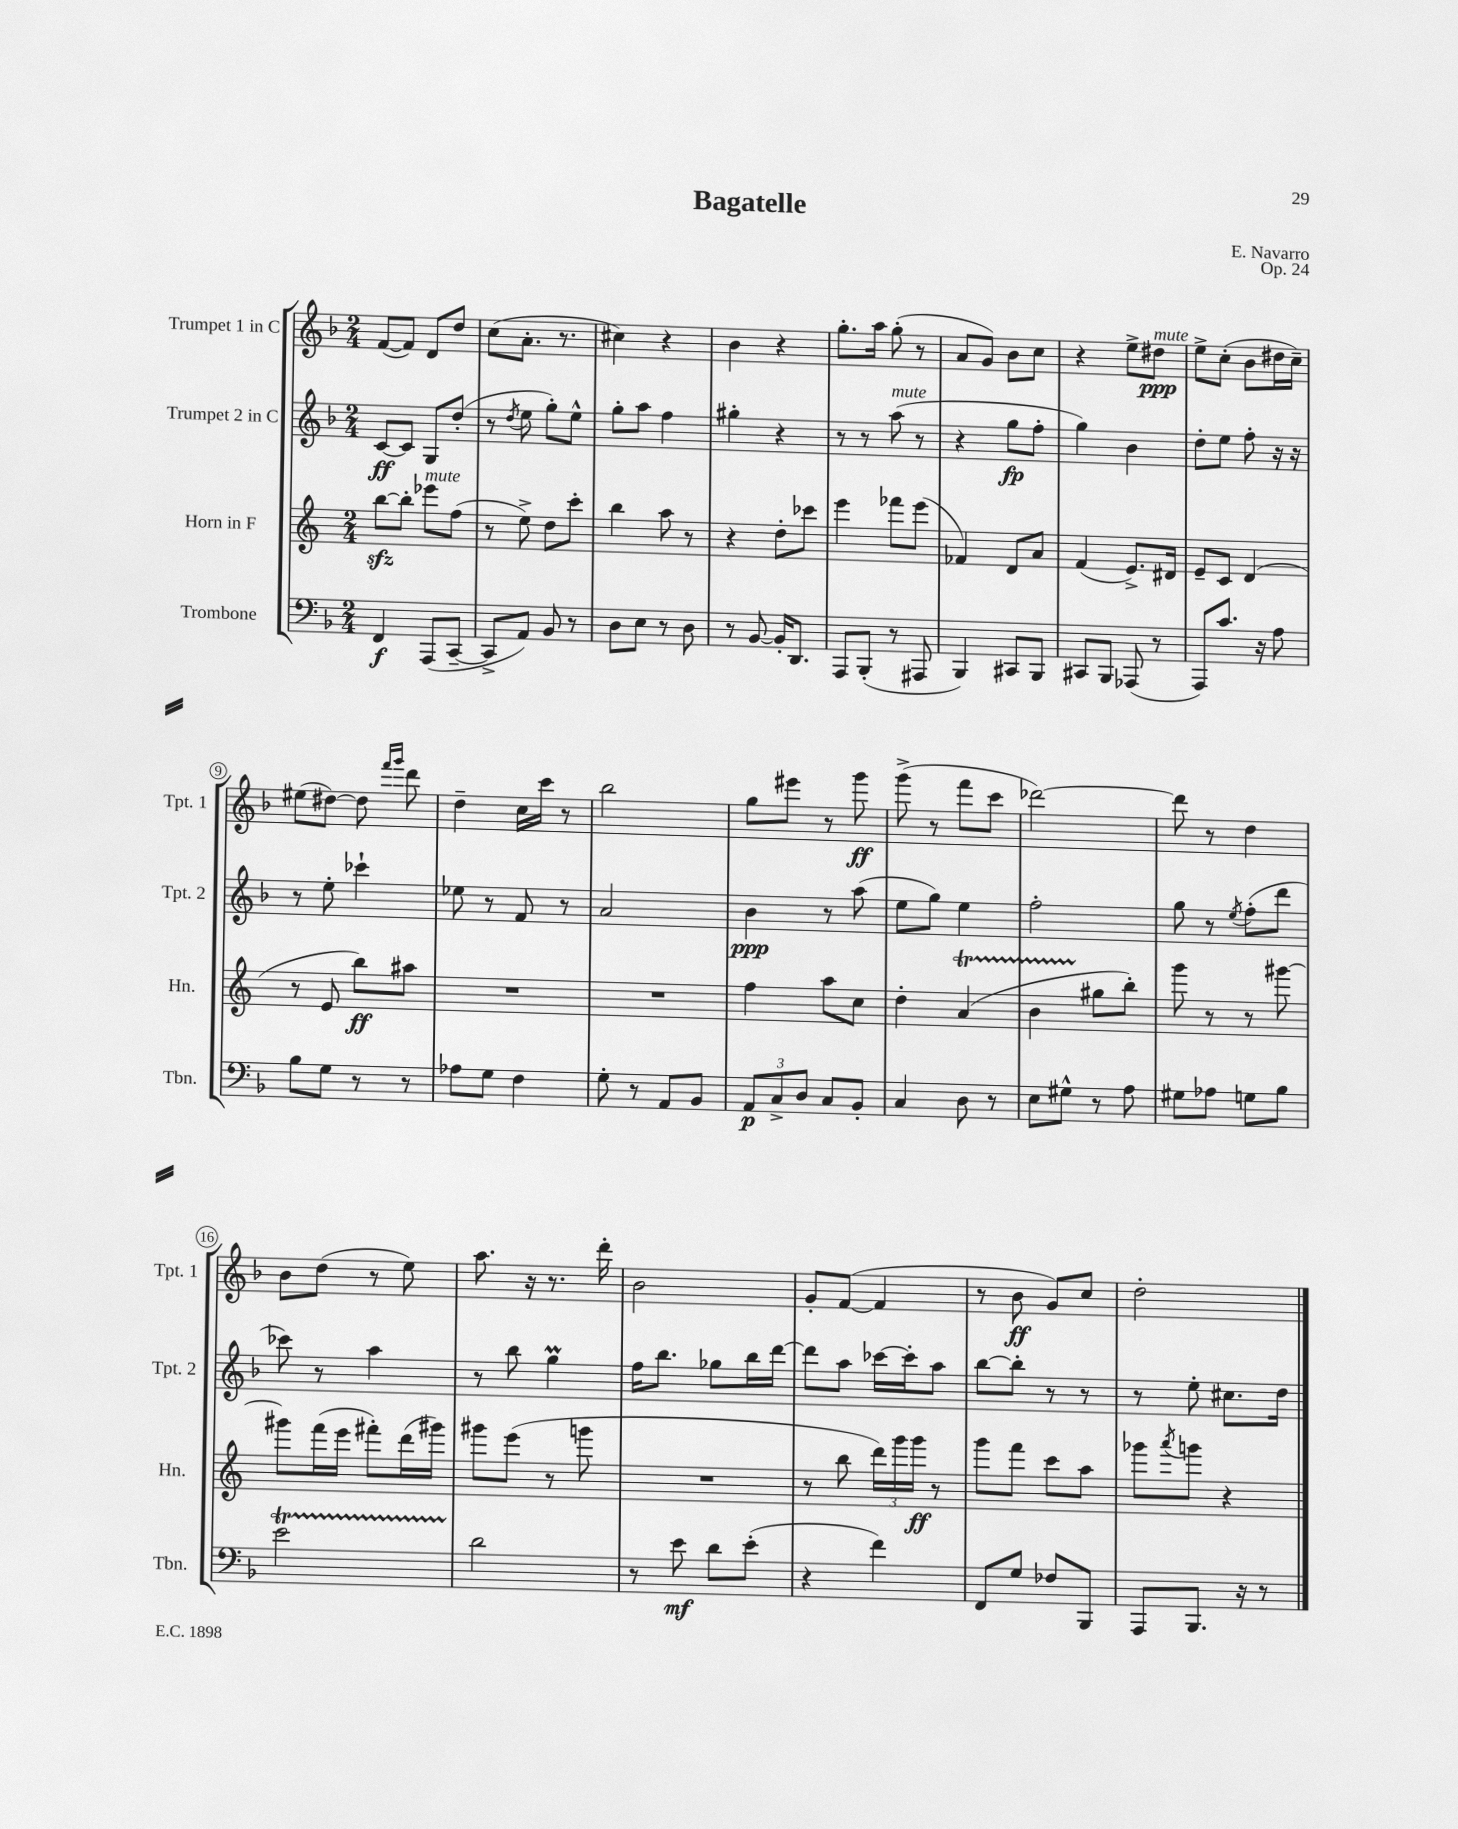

**kern	**dynam	**kern	**dynam	**kern	**dynam	**kern	**dynam
*part4	*part4	*part3	*part3	*part2	*part2	*part1	*part1
*staff4	*staff4	*staff3	*staff3	*staff2	*staff2	*staff1	*staff1
*I"Trombone	*	*I"Horn in F	*	*I"Trumpet 2 in C	*	*I"Trumpet 1 in C	*
*I'Tbn.	*	*I'Hn.	*	*I'Tpt. 2	*	*I'Tpt. 1	*
*clefF4	*	*clefG2	*	*clefG2	*	*clefG2	*
*k[b-]	*	*k[]	*	*k[b-]	*	*k[b-]	*
*M2/4	*	*M2/4	*	*M2/4	*	*M2/4	*
=1	=1	=1	=1	=1	=1	=1	=1
4FF/	f	[8bbzz\L	.	[8c/L	ff	([8f/L	.
.	.	8bb'\J]	.	8c/J]	.	8f/J])	.
!	!	!LO:TX:a:i:t=mute	!	!	!	!	!
(8AAA/L	.	8eee-X\L	.	8G/L	.	8d/L	.
[8CC~/J	.	(8ff\J	.	(8dd'/J	.	8dd/J	.
=2	=2	=2	=2	=2	=2	=2	=2
8CC^/L]	.	8r	.	8r	.	(8cc\L	.
.	.	.	.	8qdd/	.	.	.
8AA/J)	.	8ee^\)	.	8ee\	.	8.a'\J	.
8BB-/	.	8dd\L	.	8gg'\L)	.	.	.
.	.	.	.	.	.	8.r	.
8r	.	8ccc'\J	.	8ee^^\J	.	.	.
=3	=3	=3	=3	=3	=3	=3	=3
8D\L	.	4bb\	.	8gg'\L	.	4cc#X\)	.
8E\J	.	.	.	8aa\J	.	.	.
8r	.	8aa\	.	4ff\	.	4r	.
8D\	.	8r	.	.	.	.	.
=4	=4	=4	=4	=4	=4	=4	=4
8r	.	4r	.	4gg#X'\	.	4b-\	.
[8BB-/	.	.	.	.	.	.	.
16BB-'/KL]	.	8dd'\L	.	4r	.	4r	.
8.DD/J	.	.	.	.	.	.	.
.	.	8ccc-X\J	.	.	.	.	.
=5	=5	=5	=5	=5	=5	=5	=5
8AAA/L	.	4eee\	.	8r	.	8.gg'\L	.
(8BBB-'/J	.	.	.	8r	.	.	.
.	.	.	.	.	.	16aa\Jk	.
!	!	!	!	!LO:TX:a:i:t=mute	!	!	!
8r	.	8fff-X\L	.	(8aa\	.	(8gg'\	.
8AAA#X/	.	(8eee\J	.	8r	.	8r	.
=6	=6	=6	=6	=6	=6	=6	=6
4BBB-/)	.	4f-X/)	.	4r	.	8a/L	.
.	.	.	.	.	.	8g/J)	.
8CC#X/L	.	8d/L	.	8gg\L	fp	8b-\L	.
8BBB-/J	.	8a/J	.	8ff'\J	.	8cc\J	.
=7	=7	=7	=7	=7	=7	=7	=7
8CC#X/L	.	(4f/	.	4gg\)	.	4r	.
8BBB-/J	.	.	.	.	.	.	.
(8AAA-X/	.	8.e^/L)	.	4b-\	.	8ee^\L	.
!	!	!	!	!	!	!LO:TX:a:i:t=mute	!
8r	.	.	.	.	.	8dd#X\J	ppp
.	.	16d#X/Jk	.	.	.	.	.
=8	=8	=8	=8	=8	=8	=8	=8
8AAA/L)	.	8e~/L	.	8dd'\L	.	8ee^\L	.
8.c/J	.	8c/J	.	8ee\J	.	(8cc'\J	.
.	.	(4d/	.	8ff'\	.	8b-\L	.
16r	.	.	.	.	.	.	.
8A\	.	.	.	16r	.	16dd#X\L	.
.	.	.	.	16r	.	16cc~\JJ)	.
!!LO:LB:g=z
=9	=9	=9	=9	=9	=9	=9	=9
8B-\L	.	8r	.	8r	.	(8ee#X\L	.
8G\J	.	8e/	.	8ee'\	.	[8dd#X\J)	.
8r	.	8bb\L)	ff	4ccc-X`\	.	8dd#\]	.
.	.	.	.	.	.	16qqfff/LL	.
.	.	.	.	.	.	16qqggg/JJ	.
8r	.	8aa#X\J	.	.	.	8ddd\	.
=10	=10	=10	=10	=10	=10	=10	=10
8A-X\L	.	2r	.	8ee-X\	.	4dd~\	.
8G\J	.	.	.	8r	.	.	.
4F\	.	.	.	8f/	.	16cc\LL	.
.	.	.	.	.	.	16ccc\JJ	.
.	.	.	.	8r	.	8r	.
=11	=11	=11	=11	=11	=11	=11	=11
8G'\	.	2r	.	2a/	.	2bb-\	.
8r	.	.	.	.	.	.	.
8AA/L	.	.	.	.	.	.	.
8BB-/J	.	.	.	.	.	.	.
=12	=12	=12	=12	=12	=12	=12	=12
12AA/L	p	4ff\	.	4b-\	ppp	8gg\L	.
12C^/	.	.	.	.	.	.	.
.	.	.	.	.	.	8eee#X\J	.
12D/J	.	.	.	.	.	.	.
8C/L	.	8aa\L	.	8r	.	8r	.
8BB-'/J	.	8cc\J	.	(8aa\	.	8ggg\	ff
=13	=13	=13	=13	=13	=13	=13	=13
4C/	.	4dd'\	.	8ee\L	.	(8ggg^\	.
.	.	.	.	8gg\J)	.	8r	.
8D\	.	(4aT/	.	4ee\	.	8fff\L	.
8r	.	.	.	.	.	8ccc\J	.
=14	=14	=14	=14	=14	=14	=14	=14
8E\L	.	4bTTT\	.	2ff'\	.	[2ddd-X\)	.
8G#X^^\J	.	.	.	.	.	.	.
8r	.	8gg#X\L	.	.	.	.	.
8A\	.	8bb'\J)	.	.	.	.	.
=15	=15	=15	=15	=15	=15	=15	=15
8G#X\L	.	8ggg\	.	8gg\	.	8ddd-\]	.
8A-X\J	.	8r	.	8r	.	8r	.
.	.	.	.	8qee/	.	.	.
8Gn\L	.	8r	.	(8ff'\L	.	4dd\	.
8B-\J	.	[8ggg#X\	.	8ddd\J	.	.	.
!!LO:LB:g=z
=16	=16	=16	=16	=16	=16	=16	=16
2et\	.	8ggg#X\L]	.	8ccc-X\)	.	8b-\L	.
.	.	(16fff\L	.	8r	.	(8dd\J	.
.	.	16eee\JJ	.	.	.	.	.
.	.	8fff#X'\L)	.	4aa\	.	8r	.
.	.	(16ddd\L	.	.	.	8ee\)	.
.	.	16ggg#X\JJ)	.	.	.	.	.
=17	=17	=17	=17	=17	=17	=17	=17
2d\	.	8ggg#X\L	.	8r	.	8.aa\	.
.	.	(8eee\J	.	8bb-\	.	.	.
.	.	.	.	.	.	16r	.
.	.	8r	.	4ggM\	.	8.r	.
.	.	8gggn\	.	.	.	.	.
.	.	.	.	.	.	16ddd'\	.
=18	=18	=18	=18	=18	=18	=18	=18
8r	.	2r	.	16ff\KL	.	2b-\	.
.	.	.	.	8.bb-\J	.	.	.
8e\	mf	.	.	.	.	.	.
8d\L	.	.	.	8gg-X\L	.	.	.
(8e'\J	.	.	.	16bb-\L	.	.	.
.	.	.	.	[16ddd\JJ	.	.	.
=19	=19	=19	=19	=19	=19	=19	=19
4r	.	8r	.	8ddd\L]	.	8g'/L	.
.	.	8bb\	.	8aa\J	.	([8f/J	.
4f\)	.	24ddd\LL)	.	[16ccc-X\LL	.	4f/]	.
.	.	24ggg\	.	.	.	.	.
.	.	.	.	16ccc-'\J]	.	.	.
.	.	24ggg\JJ	ff	.	.	.	.
.	.	8r	.	8aa\J	.	.	.
=20	=20	=20	=20	=20	=20	=20	=20
8FF/L	.	8ggg\L	.	[8bb-\L	.	8r	.
8G/J	.	8fff\J	.	8bb-'\J]	.	8b-\	ff
8F-X/L	.	8ccc\L	.	8r	.	8g/L)	.
8BBB-/J	.	8aa\J	.	8r	.	8cc/J	.
=21	=21	=21	=21	=21	=21	=21	=21
8AAA/L	.	8ggg-X\L	.	8r	.	2dd'\	.
.	.	8qaaa/	.	.	.	.	.
8.BBB-/J	.	8gggn\J	.	8ee'\	.	.	.
.	.	4r	.	8.cc#X\L	.	.	.
16r	.	.	.	.	.	.	.
8r	.	.	.	.	.	.	.
.	.	.	.	16dd\Jk	.	.	.
==	==	==	==	==	==	==	==
*-	*-	*-	*-	*-	*-	*-	*-
